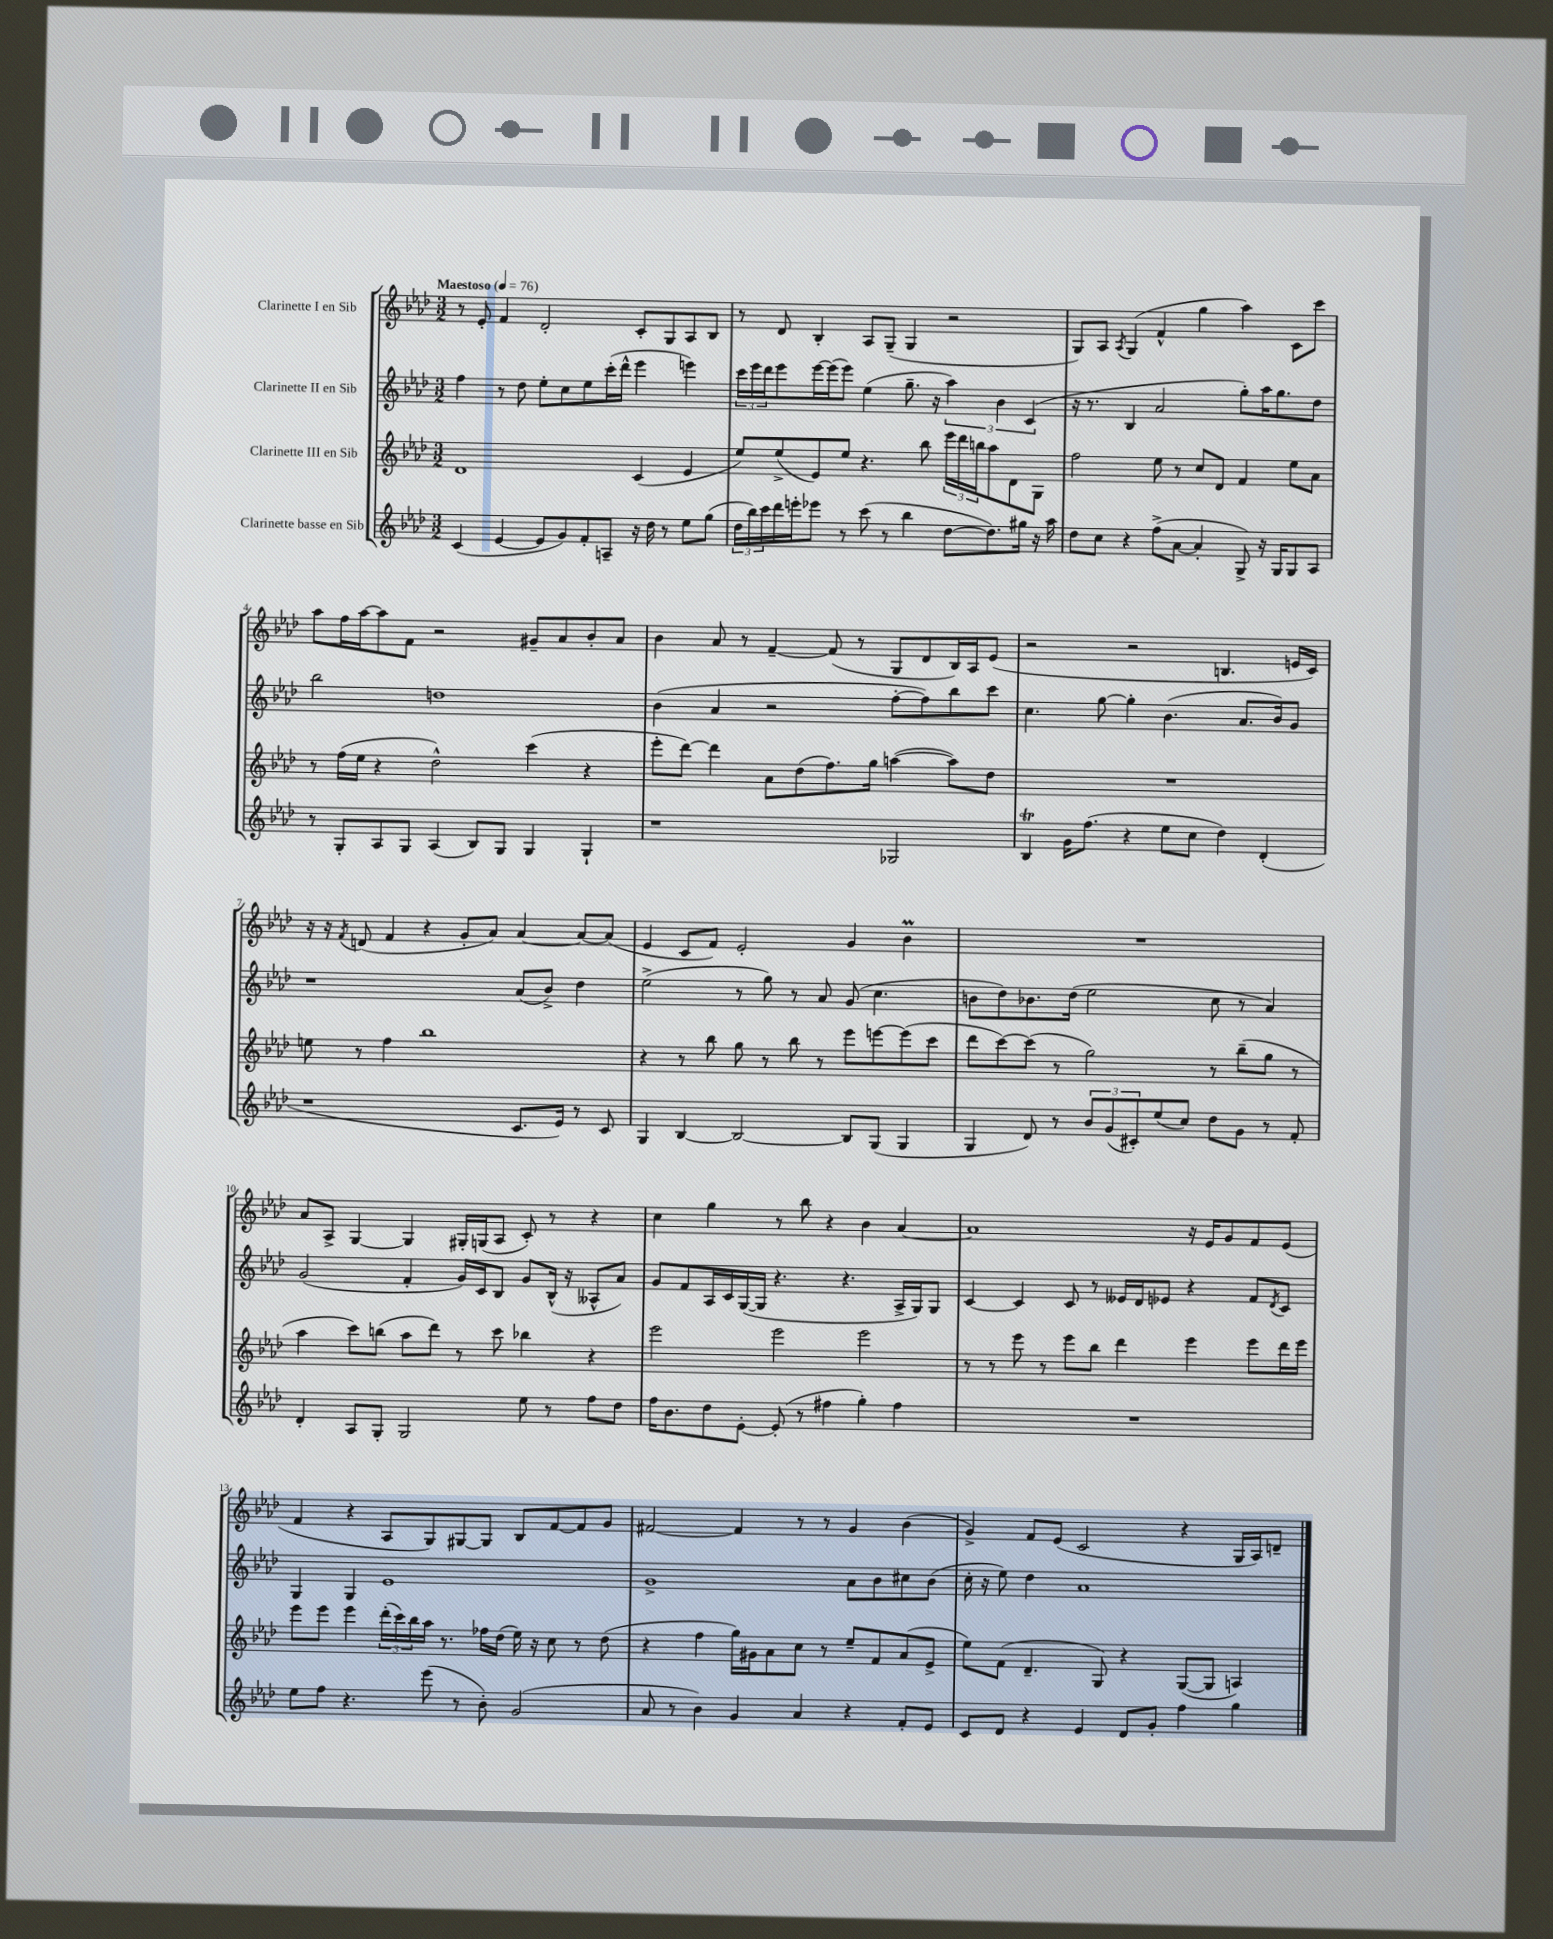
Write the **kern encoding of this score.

**kern	**kern	**kern	**kern
*part4	*part3	*part2	*part1
*staff4	*staff3	*staff2	*staff1
*I"Clarinette basse en Sib	*I"Clarinette III en Sib	*I"Clarinette II en Sib	*I"Clarinette I en Sib
*clefG2	*clefG2	*clefG2	*clefG2
*k[b-e-a-d-]	*k[b-e-a-d-]	*k[b-e-a-d-]	*k[b-e-a-d-]
*M3/2	*M3/2	*M3/2	*M3/2
*MM76	*MM76	*MM76	*MM76
=1	=1	=1	=1
!	!	!	!LO:TX:a:B:t=Maestoso
(4c/	1d-	4ff\	8r
.	.	.	8e-'/
[4e-/	.	8r	4f/
.	.	8dd-\	.
8e-/L]	.	8ee-'\L	2d-'/
8g/)	.	8cc\	.
8f'/	.	8ee-\	.
8An~/J	.	(16ccc'\L	.
.	.	16ddd-^^\JJ	.
16r	(4c/	4eee-\	8c'/L
16dd-\	.	.	.
8r	.	.	8G/
8ee-\L	4e-/	4eeen\)	8A-/
(8gg\J	.	.	8B-/J
=2	=2	=2	=2
24dd-\LL	8ee-/L)	24ccc\LL	8r
24bb-\)	.	24eee-\	.
24ccc\	.	24ddd-\J	.
16ddd-\	(8ee-^/	8eee-\	8d-/
16eeen'\J	.	.	.
8eee-X\J	8e-/)	[16eee-\L	4B-'/
.	.	(16eee-\J]	.
8r	8ee-/J	8eee-\J)	.
(8ccc\	4.r	(4ee-\	8A-/L
8r	.	.	(8G~/J
4bb-\	.	8.gg~\	4G/
.	8bb-\	.	.
.	.	16r	.
[8dd-\L	24eee-\LL	6aa-\)	2r
.	24ddd-\	.	.
.	24bbn\J	.	.
8.dd-\])	8aa-\	.	.
.	.	6b-\	.
.	8d-\	.	.
16gg#X\Jk	.	.	.
.	.	(6c/	.
16r	8G\J	.	.
16aa-\	.	.	.
=3	=3	=3	=3
8dd-\L	2ff\	16r	8G/L)
.	.	8.r	.
8cc\J	.	.	8A-/J
.	.	.	8qA-/
4r	.	4B-/	(4G/
(8ff^\L	8ee-\	2a-/	4f^^/
[8a-\J	8r	.	.
4a-'/]	8cc/L	.	4gg\
.	8d-/J	.	.
8G^/)	4f/	8gg'\L)	4aa-\)
16r	.	16aa-\K	.
16G/KL	.	8.gg\	.
8G/	8ee-\L	.	8c\L
8A-/J	8a-\J	8dd-\J	8ccc\J
!!LO:LB:g=z
=4	=4	=4	=4
8r	8r	2bb-\	8aa-\L
8G'/L	(16ff\LL	.	16ff\L
.	16ee-\JJ	.	[16aa-\J
8A-/	4r	.	8aa-\]
8G/J	.	.	8f\J
(4A-/	2dd-^^\)	1ddn	2r
8B-/L)	.	.	.
8G/J	.	.	.
4G/	(4ccc\	.	8g#X~/L
.	.	.	8a-/
4G`/	4r	.	8b-'/
.	.	.	8a-/J
=5	=5	=5	=5
1r	8eee-'\L	(4b-\	4b-\
.	[8ddd-\J)	.	.
.	4ddd-\]	4a-/	8a-/
.	.	.	8r
.	8a-\L	2r	[4f~/
.	(8dd-\	.	.
.	8.ff\)	.	(8f/]
.	.	.	8r
.	16gg\Jk	.	.
2G-X/	([4aan\	[8ff'\L	8G/L
.	.	8ff\])	8d-/
.	8aa\L])	8bb-\	16B-/L)
.	.	.	16A-/J
.	8dd-\J	8ccc\J	(8e-/J
=6	=6	=6	=6
4B-T/	1.r	4.cc\	2r
16g\KL	.	.	.
(8.ff\J	.	.	.
.	.	[8gg\	.
4r	.	4gg'\]	2r
8ee-\L	.	(4.b-\	.
8cc\J	.	.	.
4dd-\)	.	.	4.Bn/
.	.	8.a-/L	.
(4d-'/	.	.	.
.	.	16b-/k)	.
.	.	8g/J	16en/LL
.	.	.	16c/JJ)
!!LO:LB:g=z
=7	=7	=7	=7
1r	8een\	1r	16r
.	.	.	16r
.	.	.	8qf/
.	8r	.	(8dn/
.	4ff\	.	4f/
.	1bb-	.	4r
.	.	.	8g'/L
.	.	.	8a-/J)
8.c/L	.	(8a-/L	[4a-/
.	.	8b-^/J)	.
16e-/Jk)	.	.	.
8r	.	4dd-\	8a-/L_
8c/	.	.	(8a-/J]
=8	=8	=8	=8
4G/	4r	(2ee-^\	4e-/
[4B-/	8r	.	8c/L
.	8bb-\	.	8f/J)
2B-/_	8gg\	8r	2e-'/
.	8r	8gg\)	.
.	8bb-\	8r	.
.	8r	8a-/	.
8B-/L]	8eee-\L	(8g/	4g/
(8G/J	[8eeen\	4.cc\	.
4G/	(8eee\]	.	4b-M\
.	8ccc\J	.	.
=9	=9	=9	=9
4G/	8ddd-\L	8bn\L	1.r
.	[8ccc\)	8dd-\)	.
8d-/)	(8ccc\J]	8.b-X\	.
8r	8r	.	.
.	.	(16dd-\Jk	.
12b-/L	2gg\)	2ee-\	.
(12g/	.	.	.
12c#X'/)	.	.	.
(8ee-/	.	.	.
8cc/J)	.	.	.
8dd-\L	8r	8cc\	.
8g\J	(8bb-~\L	8r	.
8r	8gg\J	4a-/)	.
8f'/	8r	.	.
!!LO:LB:g=z
=10	=10	=10	=10
4d-'/	4aa-\	(2g/	8a-/L
.	.	.	8A-^/J
8A-/L	8ccc\L)	.	[4G/
8G'/J	(8bbn\J	.	.
2G/	8aa-\L	4f'/	4G/]
.	8ddd-\J)	.	.
.	8r	16g/LL)	16G#X'/LL
.	.	16c/J	(16Gn/J
.	8ccc\	8B-/J	8A-/J
8ee-\	4bb-X\	8g/L	8c'/)
8r	.	(16B-^^/Jk	8r
.	.	16r	.
8ff\L	4r	8A--X^^/L	4r
8dd-\J	.	8a-/J)	.
=11	=11	=11	=11
16ff\KL	2eee-\	8g/L	4cc\
8.b-\	.	.	.
.	.	8f/	.
8dd-\	.	16A-/L	4gg\
.	.	16c/	.
[8e-'\J	.	([16G/	.
.	.	16G/JJ]	.
(8e-'/]	2eee-\	4.r	8r
8r	.	.	8bb-\
4ff#X\	.	.	4r
.	.	4.r	.
4gg'\)	2eee-\	.	4b-\
4ff#\	.	16A-^/LL	[4a-/
.	.	16G/J)	.
.	.	8G/J	.
=12	=12	=12	=12
1.r	8r	[4c/	1a-]
.	8r	.	.
.	8eee-\	4c/]	.
.	8r	.	.
.	8eee-\L	8c/	.
.	8bb-\J	8r	.
.	4ddd-\	16e--X/LL	.
.	.	16d-/J	.
.	.	8e-X/J	.
.	4eee-\	4r	16r
.	.	.	16e-/KL
.	.	.	8g/
.	8eee-\L	8f/L	8f/
.	.	8qd-/	.
.	16ddd-\L	8c/J	(8e-/J
.	16eee-\JJ	.	.
!!LO:LB:g=z
=13	=13	=13	=13
8ee-\L	8eee-\L	4G/	4f/
8ff\J	8eee-\J	.	.
4.r	4eee-\	4G/	4r
.	(24ddd-'\LL	1e-	8A-/L
.	24ccc\)	.	.
.	24bb-\	.	.
(8eee-\	16aa-\JJ	.	8G/)
.	8.r	.	.
8r	.	.	[8G#X/
8b-'\)	16ff-X\LL	.	8G#/J]
.	(16dd-\JJ	.	.
(2g/	16ee-\)	.	8B-/L
.	16r	.	.
.	8cc\	.	[8f/
.	8r	.	8f/]
.	(8dd-\	.	8g/J
=14	=14	=14	=14
8a-/	4r	1g^	[2f#X/
8r	.	.	.
4b-\)	4ff\	.	.
4g/	16gg\LL)	.	4f#/]
.	16g#X\J	.	.
.	8a-\	.	.
4a-/	8cc\J	.	8r
.	8r	.	8r
4r	8ee-~/L	8a-\L	4g/
.	8f/	8b-\	.
8f'/L	(8a-/	8cc#X\	(4b-\
8e-/J	8e-^/J	(8b-\J	.
=15	=15	=15	=15
8c/L	8ee-\L)	16cc'\	4g^/)
.	.	16r	.
8d-/J	(8f\J	8ee-\)	.
4r	4.d-~/	4dd-\	8f/L
.	.	.	(8e-/J
4e-/	.	1a-	2c/
.	8G/)	.	.
8d-/L	4r	.	.
8g'/J	.	.	.
4ff\	([8G/L	.	4r
.	8G/J]	.	.
4gg\	4An/)	.	16G/LL
.	.	.	16A-/J)
.	.	.	8dn~/J
==	==	==	==
*-	*-	*-	*-
